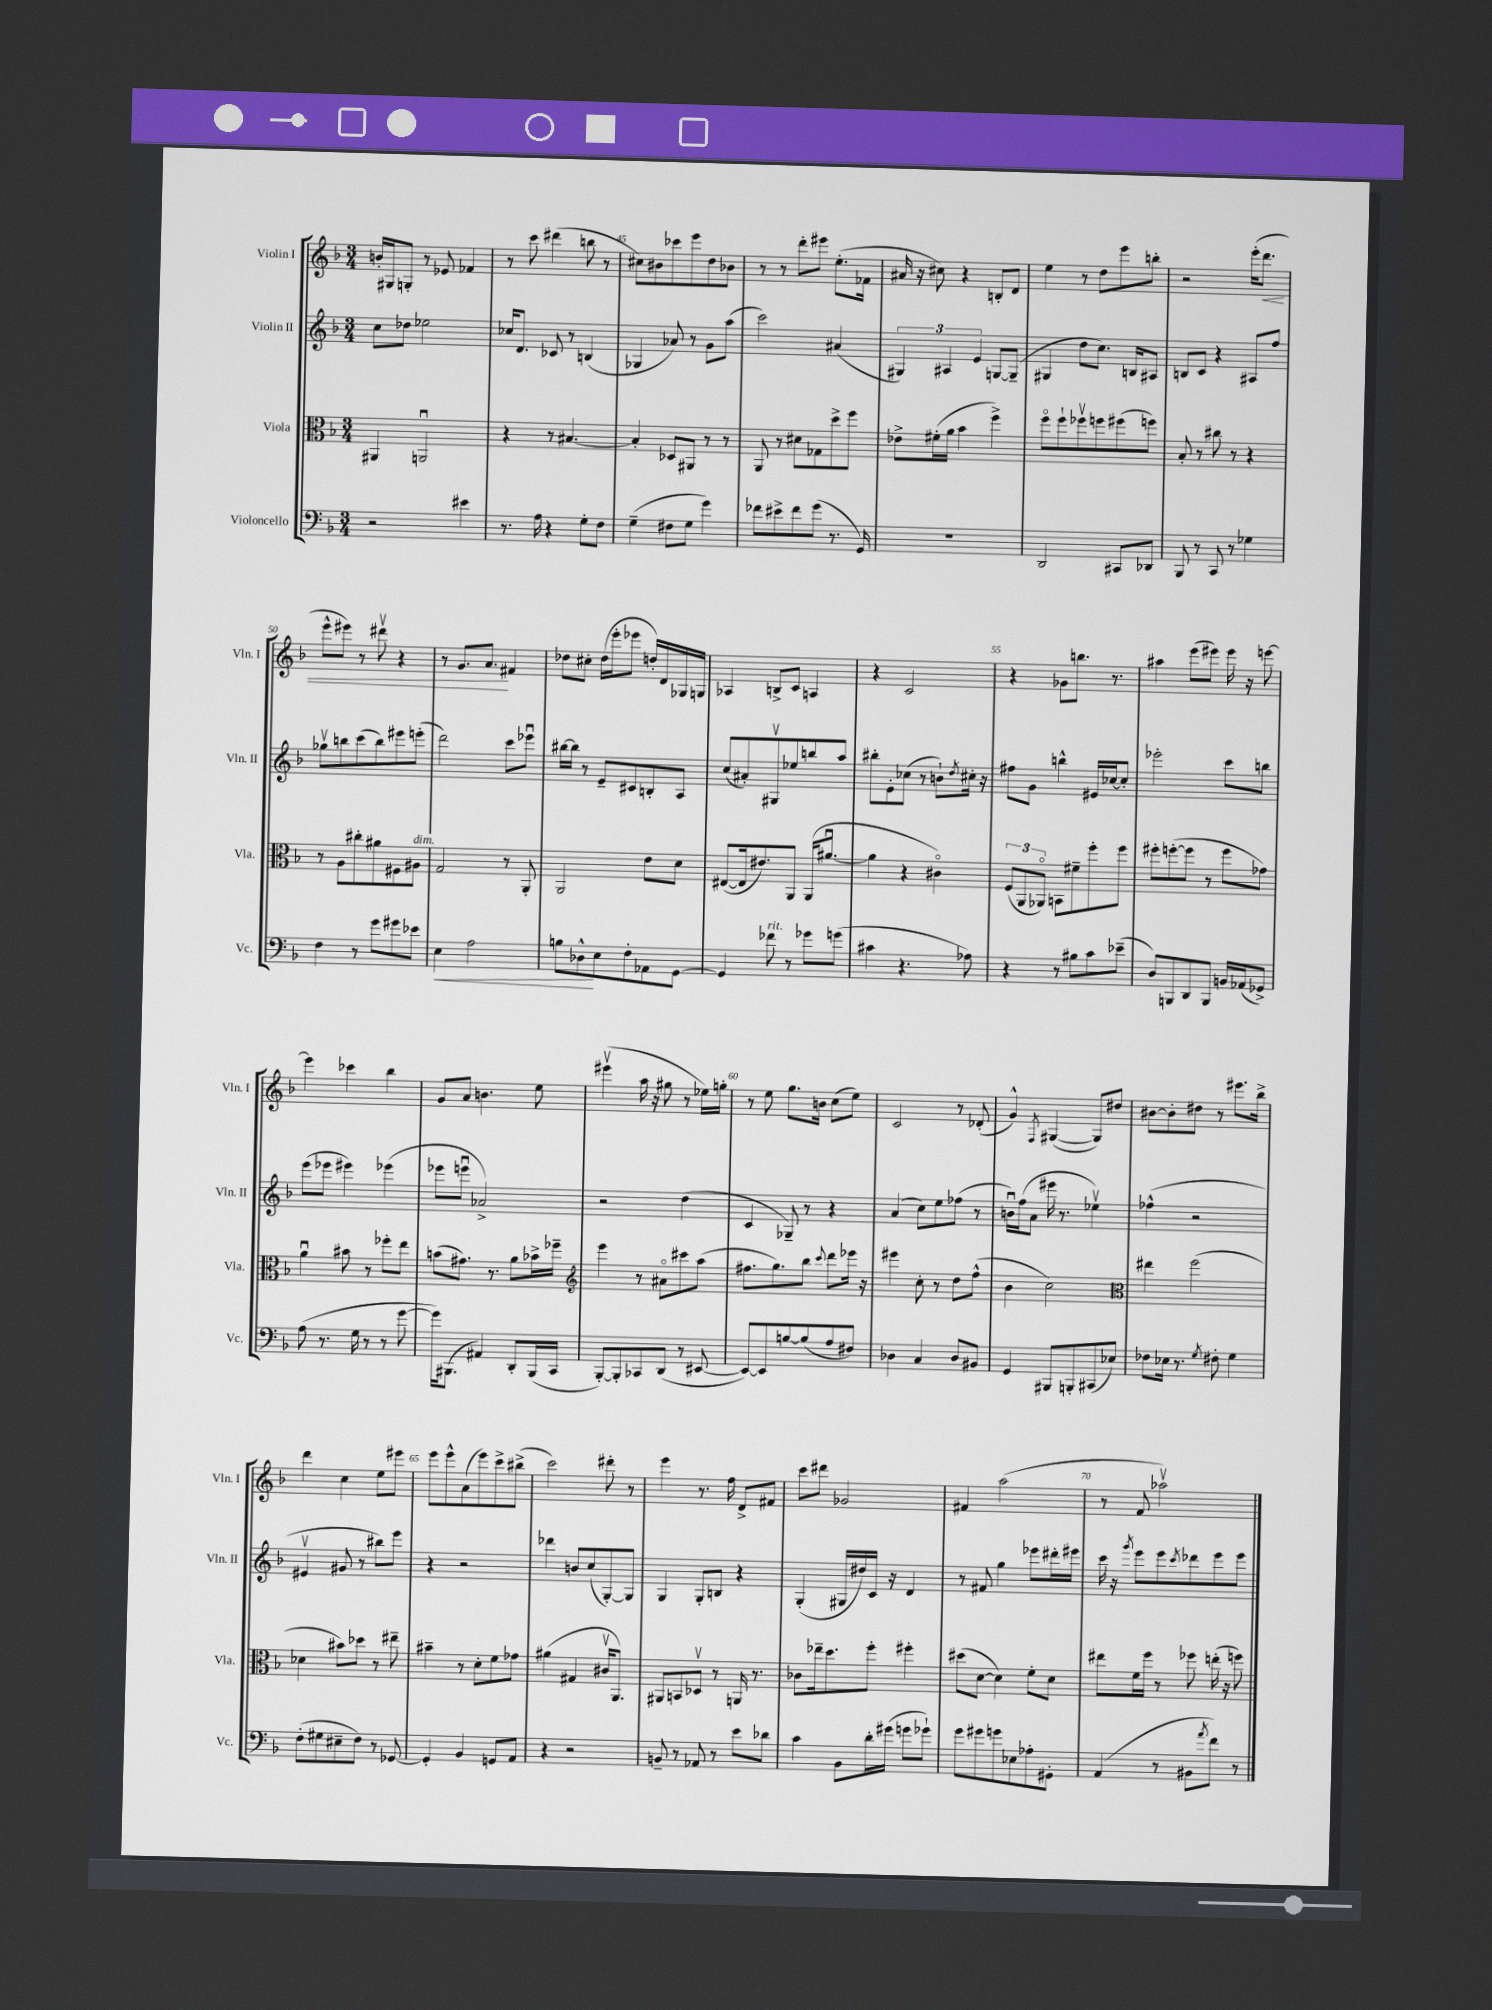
<<
\new StaffGroup <<
\new Staff = "s0" \with { instrumentName = "Violin I" shortInstrumentName = "Vln. I" } {
    \clef treble \key f \major \numericTimeSignature \time 3/4
    b'16-. gis16 g8-. r8 ees'8 fes'4 |
    r8 c'''8 dis'''4( b''8 r8 |
    cis''8) bis'8 ces'''8 e'''8 d''8 bes'8 |
    r8 r8 d'''8-. eis'''8 e''8.-.( fes'16 |
    ais'16 r16 cis''8) r4 b8-. d'8 |
    e''4 r8 d''8 e'''8 b''8-. |
    r2 e'''16-.( d'''8.\< |
    e'''8-^ eis'''8) r8 dis'''8\upbow r4 |
    r8 g'8. a'8.\! fis'4 |
    des''8 cis''8-. des''16( e'''16-. ees'''8 d''16-.) d'16 ges16 g16 |
    aes4 b8-> c'8 a4 |
    r4 c'2 |
    r4 ges'8 b''8. r8. |
    ais''4 e'''8( eis'''8) eis'''16 r16 e'''8~ |
    e'''4 ces'''4 bes''4 |
    g'8 a'8 b'4. e''8 |
    eis'''4\upbow( a''16 r16 gis''8 r8 ees''16) g''16-. |
    r8 e''8 g''8. b'16 c''8( e''8) |
    c'2 r8 des'8-.( |
    g'4-^) \acciaccatura { f8 } gis4~( gis8) dis''8 |
    bis'8~ bis'8-. dis''8 r8 eis'''8. bes''16-> |
    d'''4 c''4 e''8 eis'''8 |
    e'''8 e'''8-^ a'8( e'''8) c'''8-> bis''8->( |
    c'''2) dis'''8-. r8 |
    e'''4 r8. f''16 d'8-> fis'8 |
    c'''8 dis'''8 ges'2 |
    fis'4 a''2( |
    r8 f'8 aes''2\upbow) \bar "|." |
}
\new Staff = "s1" \with { instrumentName = "Violin II" shortInstrumentName = "Vln. II" } {
    \clef treble \key f \major \numericTimeSignature \time 3/4
    c''8 des''8 ees''2 |
    ces''16 d'8. ces'8 r8 b4( |
    ges4 aes'8) r8 g'8 a''8( |
    c'''2) ais'4( |
    \tuplet 3/2 { gis4) ais4 e'4 } g8~ g8--( |
    gis4 d''8 c''8.) b16 ais8 |
    b8 c'8 r4 ais8 f''8 |
    ges''8\upbow b''8 c'''8( b''8) eis'''8 e'''8-.( |
    d'''2) c'''8 ees'''8\downbow |
    bis''16~ bis''16 r8 e'8-- cis'8 b8-. a8 |
    c''8( ais'8-.) gis8\upbow ees''8 b''8 a''8 |
    bis''8-. e'8-. ces''8( r8 b'8-!) \acciaccatura { d''8 } cis''16-. r16 |
    fis''8 g'8 b''4-^ eis'16 ces''16~ ces''8-. |
    ees'''2-. c'''8 b''8 |
    e'''8( ees'''8 eis'''4) ees'''4( |
    ees'''8 e'''8\downbow aes'2->) |
    r2 d''4( |
    c'4 ges8--) r8 r4 |
    a'4( c''8) e''8 fes''8( r8 |
    b'16\downbow) f''16( a'8 eis'''16 r8. ees''4\upbow) |
    fes''4-^( r2 |
    eis'4\upbow gis'8 r8 bis''8) e'''8 |
    r4 r2 |
    des'''4 b'8 c''8( g8~-.) g8 |
    g4 g8-. b8 r4 |
    g4-.( gis16 dis''16) c'16 r16 d'4 |
    r8 fis'8 g''4 ees'''8 dis'''16-. eis'''16 |
    c'''16 r16 \acciaccatura { g'''8 } e'''8 e'''8 \acciaccatura { c'''8 } des'''8 e'''8 e'''8 \bar "|." |
}
\new Staff = "s2" \with { instrumentName = "Viola" shortInstrumentName = "Vla." } {
    \clef alto \key f \major \numericTimeSignature \time 3/4
    ais,4 a,2\downbow |
    r4 r8 bis4.~ |
    bis4-. des8 ais,8 r8 r8 |
    a,8 r8 dis'8 ges8 d''8-> f''8 |
    ees'8-> fis'16-.( a'16 bes'4 f''4->) |
    f''8\flageolet f''8-! fes''8\upbow f''8 fis''8( f''8) |
    bes8-. r8 cis''8 r8 r4 |
    r8 a8 cis''8-. ais'8 fis8 ais8^\markup { \italic "dim." } |
    g2 r8 a,8-. |
    a,2 e'8 d'8 |
    eis8~( eis16 eis'8.) a,8 a,16( ais'8.~\downbow |
    ais'4 r4 cis'4\flageolet) |
    \tuplet 3/2 { f8( a,8 aes,8\flageolet) } b,8 fis'8-- f''8-. f''8 |
    fis''8-. f''8~-.( f''8 r8 f''8 ges'8) |
    a'4\downbow bis'8 r8 fes''8-. e''8 |
    b'8( gis'8.) r8. a'8 bes'16-> fes''16-- |
    \clef treble e'''4 r8 ais'8\flageolet cis'''8 a''8( |
    fis''8. g''8.) bes''8 \appoggiatura { c'''8 } d'''8 ees'''16 r16 |
    eis'''4 c''8-. r8 d''8 f''8-^( |
    bes'4 c''2) |
    \clef alto eis''4 f''2( |
    des'4 bis'8) des''8 r8 eis''8-- |
    bis'4-- r8 d'8-. f'8 ges'8 |
    ais'4( gis4 cis'16\upbow a,8.) |
    ais,8 b,8 des8\upbow r8 a,16 r8. |
    ces'8 ees''16-- d''8. f''8-. fis''4-. |
    dis''8( d'8~ d'4) f'8-. d'8 |
    eis''8 f'16 f''16 r8 fes''8 e''16-.( r16 f''8) \bar "|." |
}
\new Staff = "s3" \with { instrumentName = "Violoncello" shortInstrumentName = "Vc." } {
    \clef bass \key f \major \numericTimeSignature \time 3/4
    r2 eis'4 |
    r8. a16 r4 g8-. f8 |
    g4--( fis8 g8 g'4) |
    fes'8 eis'8-> fes'8 g'8( r8. g,16) |
    R2. |
    d,2 cis,8 des,8 |
    bes,,8 r8 c,8 r8 ges4 |
    f4 r8 g'8 gis'8 ees'8 |
    e4\< a2 |
    b8 des8-^\! e8 f8-. aes,8 g,8~ |
    g,4 fes'8^\markup { \italic "rit." } r8 ges'8 g'8( |
    cis'4 r4. aes8) |
    r4 r8 bis8 c'8 ees'8--( |
    d8) b,,8 d,8 b,,8 b,16 aes,16( ges,8->) |
    a8( r8. g16 r8 r8 g'8~ |
    g'16) bis,,8.( ais,4) d,8-. bis,,16( c,16 |
    bes,,8~-.) bes,,8-. ces,8 d,8( r8 eis,8~ |
    eis,8~) eis,8 b8~ b8( a8 fis8) |
    des4 c4 des8 bis,8 |
    g,4 bis,,8 b,,8-. cis,8( ees8) |
    fes8 ees16 r8. \acciaccatura { g8 } fis8-. g4 |
    f8-.( gis8 eis8-- f8) r8 ges,8~ |
    ges,4-. bes,4 g,8 a,8 |
    r4 r2 |
    b,8-- r8 aes,8 r8 e'8 des'8 |
    c'4 bes,8 d'16-. gis'16( g'8 ges'8-!) |
    g'8 gis'8 g'8 ees8 aes8-. gis,8-. |
    a,4( r8 bis,8 \acciaccatura { a'8 } f'8) r8 \bar "|." |
}
>>
>>
\layout { \context { \Score currentBarNumber = #43 \override BarNumber.break-visibility = ##(#f #t #t) barNumberVisibility = #(every-nth-bar-number-visible 5) } }
